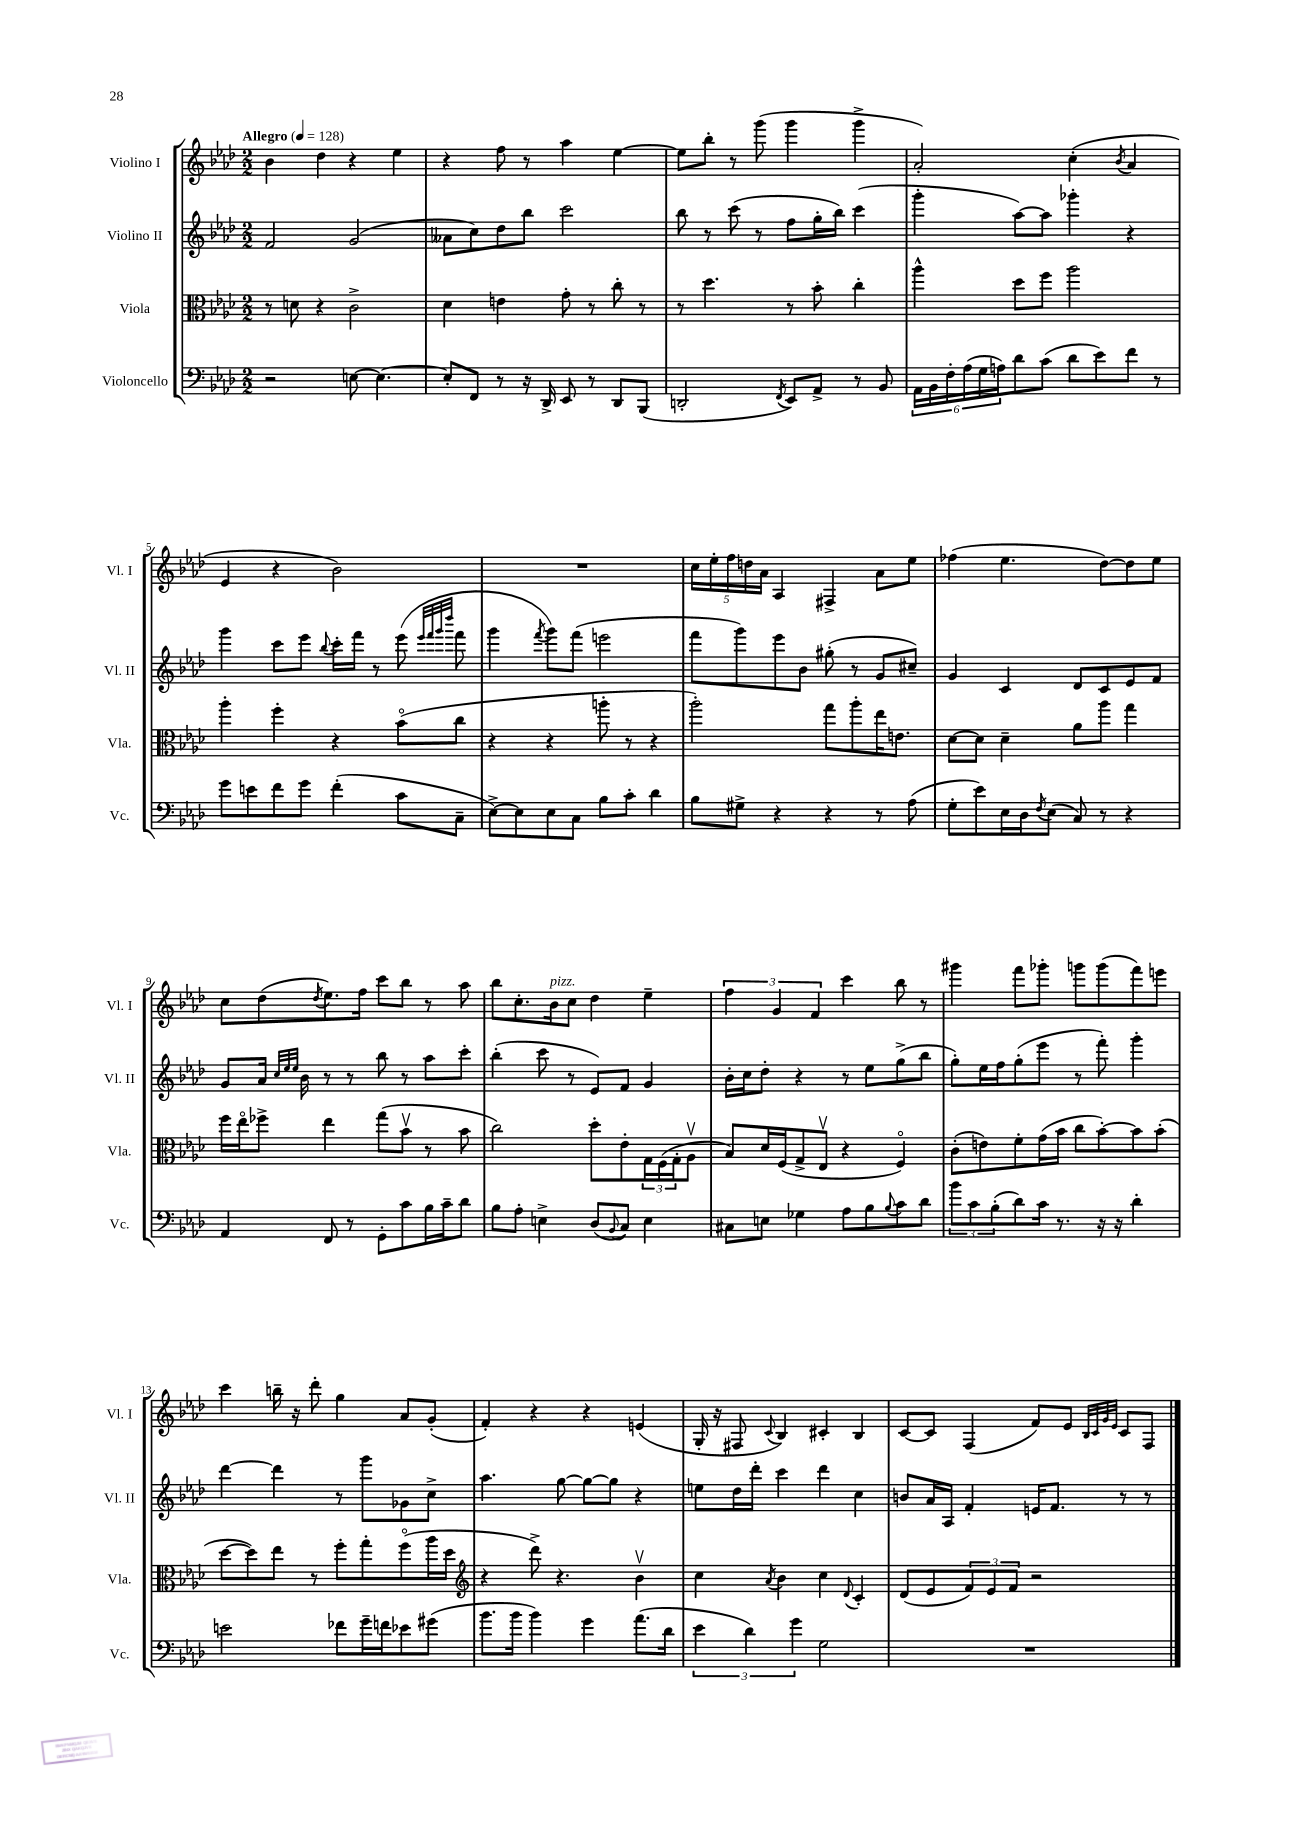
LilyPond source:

<<
\new StaffGroup <<
\new Staff = "s0" \with { instrumentName = "Violino I" shortInstrumentName = "Vl. I" } {
    \clef treble \key aes \major \numericTimeSignature \time 2/2 \tempo "Allegro" 4 = 128
    bes'4 des''4 r4 ees''4 |
    r4 f''8 r8 aes''4 ees''4~ |
    ees''8 bes''8-. r8 g'''8( g'''4 g'''4-> |
    aes'2-.) c''4-.( \acciaccatura { bes'8 } aes'4 |
    ees'4 r4 bes'2) |
    R1 |
    \tuplet 5/4 { c''16 ees''16-. f''16 d''16 aes'16 } aes4 fis4-> aes'8 ees''8 |
    fes''4( ees''4. des''8~) des''8 ees''8 |
    c''8 des''8( \acciaccatura { des''8 } ees''8.) f''16 c'''8 bes''8 r8 aes''8 |
    bes''8 c''8.-. bes'16^\markup { \italic "pizz." } c''8 des''4 ees''4-- |
    \tuplet 3/2 { f''4 g'4 f'4 } c'''4 bes''8 r8 |
    gis'''4 f'''8 ges'''8-. g'''8 g'''8( f'''8) e'''8 |
    c'''4 b''16-- r16 des'''8-. g''4 aes'8 g'8-.( |
    f'4-.) r4 r4 e'4( |
    g16-. r16 fis8 \appoggiatura { c'8 } bes4) cis'4-. bes4 |
    c'8~ c'8 f4( f'8) ees'8 \grace { bes32 c'32 g'32 ees'32 } c'8 f8 \bar "|." |
}
\new Staff = "s1" \with { instrumentName = "Violino II" shortInstrumentName = "Vl. II" } {
    \clef treble \key aes \major \numericTimeSignature \time 2/2
    f'2 g'2( |
    aeses'8 c''8) des''8 bes''8 c'''2 |
    bes''8 r8 c'''8( r8 f''8 g''16-. bes''16) c'''4( |
    g'''4-. aes''8~) aes''8 ges'''4-. r4 |
    g'''4 c'''8 ees'''8 \appoggiatura { bes''8 } c'''16-. f'''16 r8 ees'''8( \grace { ees'''32 f'''32 g'''32 des''''32 } f'''8 |
    g'''4 \acciaccatura { f'''8 } g'''8) f'''8( e'''2 |
    f'''8 g'''8) ees'''8 bes'8 gis''8-.( r8 g'8 cis''8--) |
    g'4 c'4 des'8 c'8 ees'8 f'8 |
    g'8 aes'16 \grace { c''32 ees''32 ees''32 } bes'16 r8 r8 bes''8 r8 aes''8 c'''8-. |
    bes''4-.( c'''8 r8 ees'8) f'8 g'4 |
    bes'16-. c''16 des''8-. r4 r8 ees''8 g''8->( bes''8 |
    g''8-.) ees''16 f''16 g''8-.( ees'''8 r8 f'''8-.) g'''4-. |
    des'''4~ des'''4 r8 g'''8 ges'8 c''8-> |
    aes''4. g''8~ g''8~ g''8 r4 |
    e''8 des''16 des'''16-. c'''4 des'''4 c''4 |
    b'8 aes'16 aes16 f'4-. e'16 f'8. r8 r8 \bar "|." |
}
\new Staff = "s2" \with { instrumentName = "Viola" shortInstrumentName = "Vla." } {
    \clef alto \key aes \major \numericTimeSignature \time 2/2
    r8 d'8 r4 c'2-> |
    des'4 e'4 g'8-. r8 c''8-. r8 |
    r8 des''4. r8 bes'8-. c''4-. |
    aes''4-^ des''8 f''8 aes''2 |
    aes''4-. f''4-. r4 bes'8\flageolet( c''8 |
    r4 r4 a''8-. r8 r4 |
    aes''2-.) g''8 aes''8-. ees''16 e'8. |
    des'8~ des'8 des'4-- aes'8 aes''8 g''4 |
    f''16 ees''16\flageolet fes''8-> ees''4 g''8( bes'8\upbow r8 bes'8 |
    c''2) des''8-. ees'8-. \tuplet 3/2 { g16 f16( g16-. } aes8\upbow |
    bes8) des'16 f16( g8-> ees8\upbow r4 f4\flageolet) |
    c'8-.( e'8) f'8-. g'16( bes'16 c''8 bes'8~-.) bes'8 bes'8-.( |
    des''8~ des''8) ees''8 r8 f''8-. g''8-. f''8\flageolet( aes''16 des''16 |
    \clef treble r4 des'''8->) r4. bes'4\upbow |
    c''4 \acciaccatura { aes'8 } bes'4 c''4 \appoggiatura { des'8 } c'4-. |
    des'8( ees'8 \tuplet 3/2 { f'8) ees'8 f'8 } r2 \bar "|." |
}
\new Staff = "s3" \with { instrumentName = "Violoncello" shortInstrumentName = "Vc." } {
    \clef bass \key aes \major \numericTimeSignature \time 2/2
    r2 e8~ e4.~ |
    e8-. f,8 r8 r16 des,16-> ees,8 r8 des,8 bes,,8( |
    d,2-. \acciaccatura { f,8 } ees,8) aes,8-> r8 bes,8 |
    \tuplet 6/4 { aes,16 bes,16 f16-. aes16( g16 a16) } des'8 c'8( des'8 ees'8) f'8 r8 |
    g'8 e'8 f'8 g'8 f'4-.( c'8 c8-- |
    ees8~->) ees8 ees8 c8 bes8 c'8-. des'4 |
    bes8 gis8-> r4 r4 r8 aes8( |
    g8-. ees'8) ees16 des16 \acciaccatura { f8 } ees8( c8) r8 r4 |
    aes,4 f,8 r8 g,8-. c'8 bes16 c'16-- des'8 |
    bes8 aes8-. e4-> des8( \appoggiatura { bes,8 } c8) e4 |
    cis8 e8 ges4 aes8 bes8 \appoggiatura { bes8 } c'8 des'8 |
    \tuplet 3/2 { bes'8 c'8 bes8-.( } des'8) c'16 r8. r16 r16 des'4-. |
    e'2 fes'8 g'16-- f'16 ees'8 gis'8( |
    bes'8. bes'16 bes'4) g'4 aes'8.( des'16 |
    \tuplet 3/2 { ees'4 des'4) g'4 } g2 |
    R1 \bar "|." |
}
>>
>>
